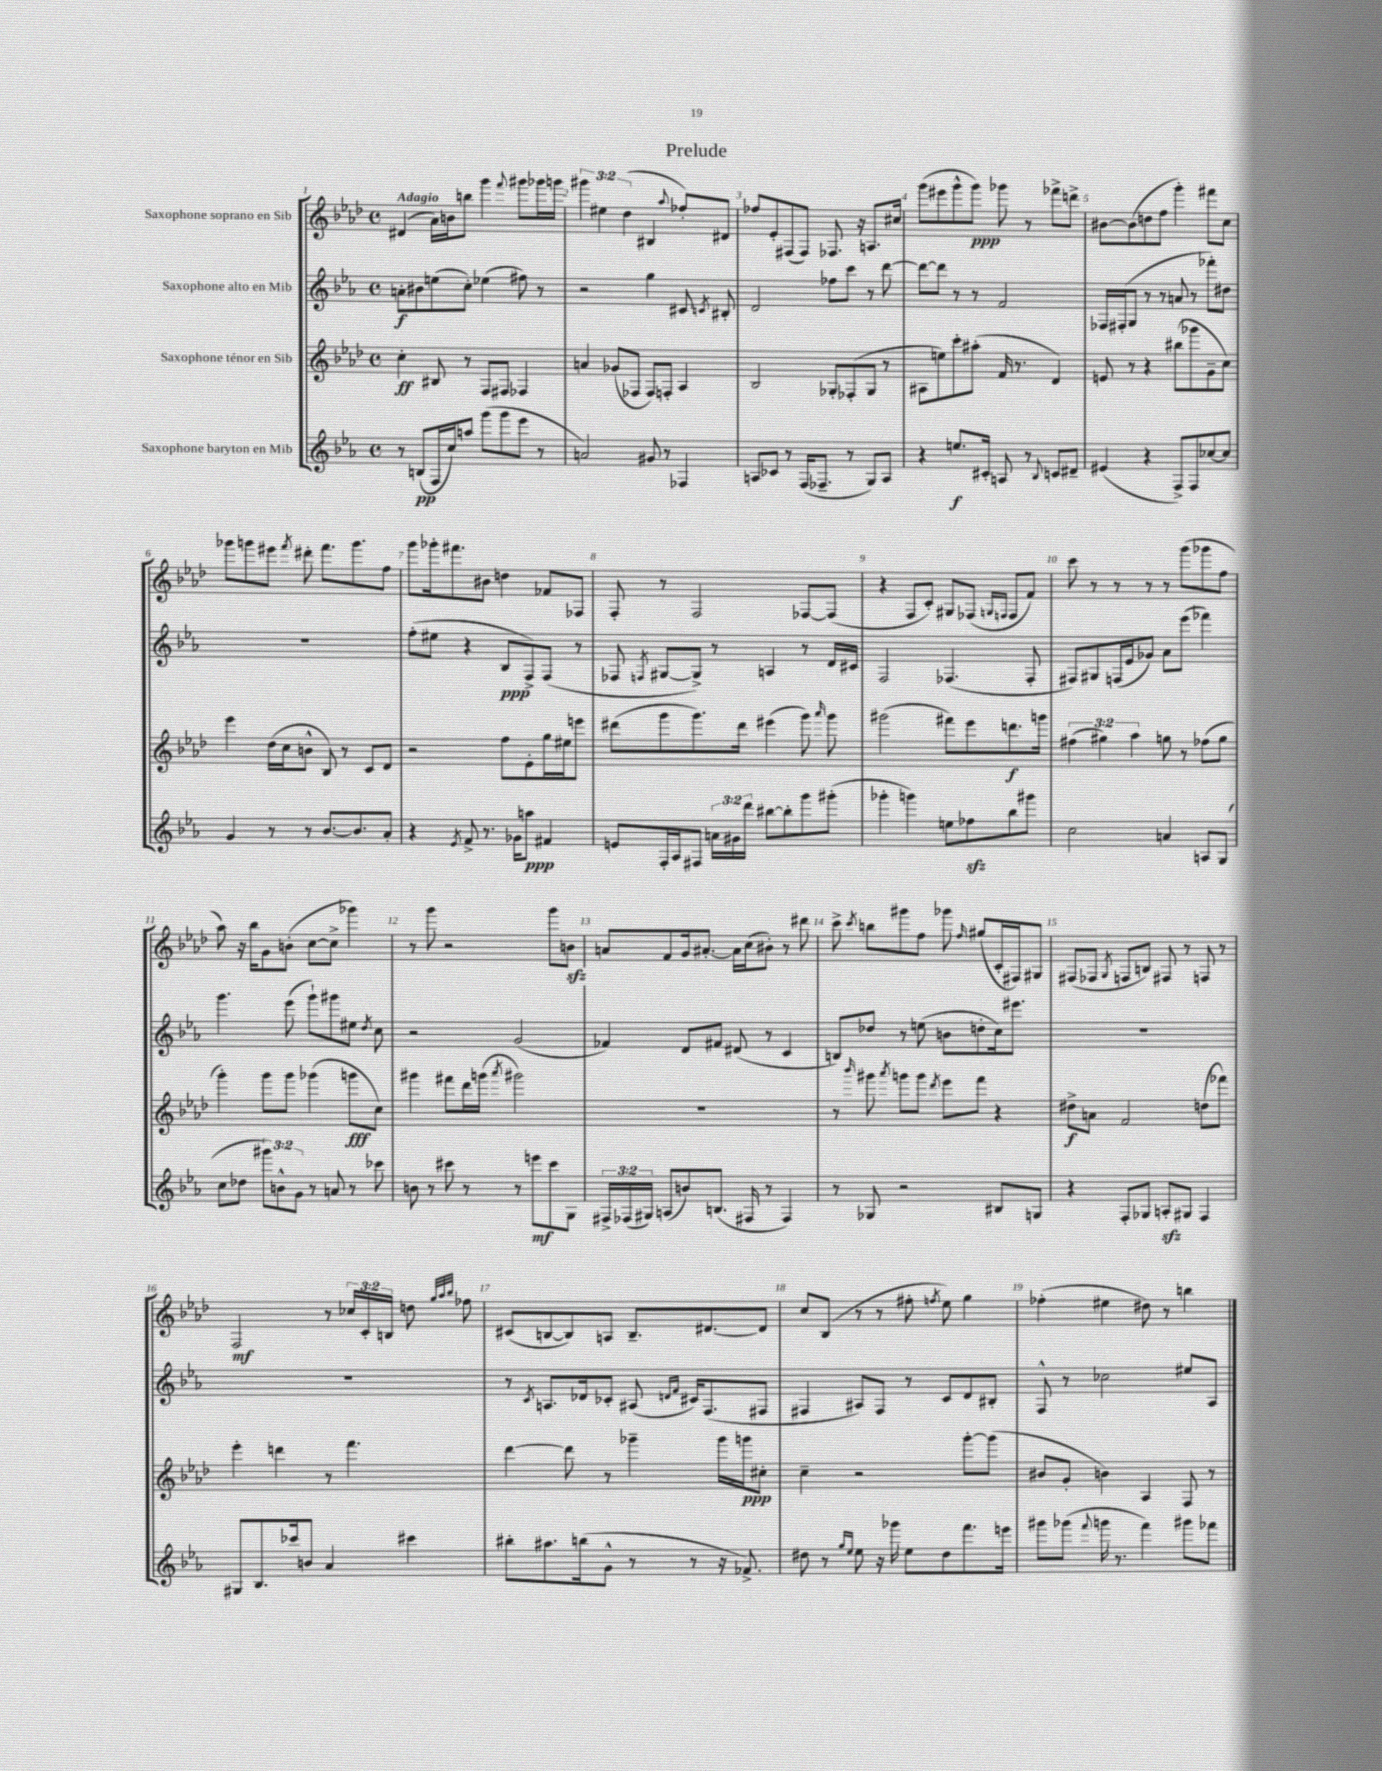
\header { title = "Prelude" }
<<
\new StaffGroup <<
\new Staff = "s0" \with { instrumentName = "Saxophone soprano en Sib" } {
    \clef treble \key aes \major \defaultTimeSignature \time 4/4 \override Staff.TupletNumber.text = #tuplet-number::calc-fraction-text \tempo "Adagio"
    \autoBeamOff dis'4( aes'16[) b'16 b''8] g'''4 \appoggiatura { f'''8 } gis'''8[ ges'''16 g'''16] |
    \tuplet 3/2 { gis'''4 eis''4 des''4( } bis4 \appoggiatura { aes''8 } fes''8[-.) dis'8] |
    fes''8[ ees'8-. fis8( fis8]) fes8. r16 a8.[ cis''16] |
    g'''8[( eis'''8 g'''8-^ g'''8]\ppp) ges'''8 r8 fes'''8[-> d'''8]-> |
    bis'8[~ bis'8( d''8 f''8] g'''4-.) fis'''8[ c''8] |
    ges'''8[ g'''8 eis'''8] \acciaccatura { f'''8 } dis'''8-. f'''8.[ g'''8. f''8] |
    g'''8[ ges'''16-. fis'''8. bis'8] d''4 fes'8[ fes8] |
    f8-. r8 f2 fes8[~ fes8]( |
    r4 f8[ c'8]-.) gis8[ fes8]( \grace { g16[ f16] } f8[ f'8]) |
    c'''8 r8 r8 r8 r8 g'''8[( ges'''8 f''8] |
    aes''8) r16 bes''16[ g'8 b'8]-.( c''8[~ c''8]-> ges'''4) |
    r8 g'''8 r2 g'''8[ b'8]\sfz |
    a'8[ f'8 g'16 ais'8.]~-. ais'16[ c''16( bis'8]-.) r8 dis'''8 |
    c'''8-> \acciaccatura { c'''8 } b''8[ gis'''8 f''8] ges'''8 \grace { f''16 } gis''8[( c'16-. fis16) gis8] |
    fis8[( fes8] \acciaccatura { g8 } f8[ b8]) fis8 r8 f8 r8 |
    f2\mf r8 \tuplet 3/2 { ces''16[ c'16-. b16] } d''8 \grace { g''32[ aes''32 bes''32] } fes''8 |
    cis'8[( b8~ b8) a8] b8.[-- dis'8.~ dis'8] |
    c''8[ bes8]( r8 r8 fis''8-. \acciaccatura { f''8 } ees''8) g''4 |
    fes''4-.( eis''4 dis''8) r8 b''4 \bar "|." |
}
\new Staff = "s1" \with { instrumentName = "Saxophone alto en Mib" } {
    \clef treble \key ees \major \defaultTimeSignature \time 4/4
    \autoBeamOff a'8[-.\f bis'8 e''8( c''8]-.) ees''4( fis''8) r8 |
    r2 g''4 cis'8 \acciaccatura { c'8 } bis8-. |
    d'2 fes''8[ c'''8] r8 d'''8~ |
    d'''8[~ d'''8] r8 r8 f'2 |
    fes16[ fis16-.( g8] r8 r8 a'8 r8 fes'''8[-.) dis''8] |
    R1 |
    f''8[-.( eis''8] r4 bes8[\ppp f8->) f8]( r8 |
    fes8 \acciaccatura { f8 } gis8[~ gis8]->) r8 a4 r8 d'16[ cis'16] |
    f2 fes4.( fes8-. |
    fis8[) gis8 f16( ees'16 ges'8]) aes'8[ ees'''8]( fes'''4) |
    g'''4. ees'''8( g'''8[-!) gis'''8 eis''8] \acciaccatura { d''8 } c''8 |
    r2 g'2( |
    fes'4) d'8[ fis'8] dis'8( r8 c'4 |
    b8[) des''8] r8 e''8( b'8[ d''8-. c''16) eis'''8.] |
    R1 |
    R1 |
    r8 \acciaccatura { c'8 } a8.[ des'16 ces'8]-. ais8( \grace { d'16[ f'16] } cis'16[) f8.( fis8] |
    fis4 ais8[) fis8] r8 c'8[ d'8 bis8]-. |
    f8-^ r8 ces''2 eis''8[ aes8] \bar "|." |
}
\new Staff = "s2" \with { instrumentName = "Saxophone ténor en Sib" } {
    \clef treble \key aes \major \defaultTimeSignature \time 4/4 \override Staff.TupletNumber.text = #tuplet-number::calc-fraction-text
    \autoBeamOff c''4-.\ff bis8 r8 f8[ fis8] fes4 |
    a'4 ges'8[( fes8] fes8[) f8]-. aes4 |
    bes2 ges8[-. fes8-.( ges8] r8 |
    ais8[ e''8) c'''8-. ais''8]-.( f'16 r8. des'4) |
    e'8 r8 r4 bis''8[( ges'''8 g'8-- c''8]) |
    ees'''4 des''16[( c''16 b'8]-^ bes8) r8 c'8[ des'8] |
    r2 f''8[ ees'8-. g''16 eis''16 e'''8] |
    dis'''8[( g'''8 g'''8.) dis'''16] eis'''4( g'''8) \grace { aes'''16 } g'''8 |
    gis'''2( fis'''8[) ees'''8 d'''8.\f g'''16] |
    \tuplet 3/2 { fis''4( gis''4) aes''4 } g''8 r8 fes''8[( g''8] |
    g'''4-.) g'''8[ g'''8] ges'''4( g'''8[\fff c''8]) |
    gis'''4 fis'''8[ des'''16 g'''16]( \acciaccatura { aes'''8 } gis'''2) |
    R1 |
    r8 \grace { bes'''16 } gis'''8 \acciaccatura { aes'''8 } g'''8[ g'''8] \acciaccatura { des'''8 } ees'''8[ f'''8] r4 |
    dis''8[->\f a'8] f'2 d''8[( fes'''8]) |
    ees'''4-. d'''4 r8 f'''4. |
    des'''4~ des'''8 r8 ges'''4-- ges'''16[ g'''16\ppp cis''8]-. |
    c''4-- r2 g'''8[~-. g'''8]( |
    bis'8[ g'8]-. b'4) aes4 f8 r8 \bar "|." |
}
\new Staff = "s3" \with { instrumentName = "Saxophone baryton en Mib" } {
    \clef treble \key ees \major \defaultTimeSignature \time 4/4 \override Staff.TupletNumber.text = #tuplet-number::calc-fraction-text
    \autoBeamOff r8 b8[\pp( f16 c''16) a''8] g'''8[( g'''8 ees'''8] r8 |
    a'2) gis'8 r8 fes4 |
    a8[ ces'8] r8 f16[( fes8.]-- r8 g8[) a8] |
    r4 e''8.[\f cis'16]-. a8 r8 \appoggiatura { bes8 } c'8[ dis'8]-- |
    eis'4( r4 f8[->) f8 ces''8~ ces''8] |
    g'4 r8 r8 bes'8.[~ bes'8. aes'8]-. |
    r4 \acciaccatura { ees'8 } f'8-> r8. ges'16[ a''8]\ppp fis'4 |
    e'8[ f16-. aes16 fis8] \tuplet 3/2 { a'16[ gis'16 d'''16] } bis''8[~ bis''8-. g'''8 gis'''8]-.( |
    ges'''4-. g'''4) e''8[ fes''8\sfz bes''8 gis'''8] |
    c''2 a'4 a8[ g8]( |
    c''8[ des''8] \tuplet 3/2 { gis'''8[) b'8-^ g'8] } r8 a'8 r8 ces'''8 |
    b'8 r8 cis'''8 r8 r8 e'''8[\mf cis'''8 g8] |
    \tuplet 3/2 { fis16[-> fes16( gis16]) } a8[( b'8) b8.]( fis16 r8 fis4) |
    r8 ges8 r2 bis8[ g8] |
    r4 f8[-. ges8] a8[-.\sfz gis8] f4 |
    gis8[ bes8. ces'''16 b'8] aes'4 cis'''4 |
    bis''8[-. ais''8. b''16( g'8]-^ r8 r8 r16 fes'8.->) |
    dis''8 r8 \grace { g''16[ ees''16] } ees''8 r16 ges'''16 ees''8[ dis''8 f'''8. e'''16] |
    gis'''8[ ges'''8]( \appoggiatura { f'''8 } g'''16 r8. f'''4) gis'''8[ fes'''8] \bar "|." |
}
>>
>>
\layout { \context { \Score \override BarNumber.break-visibility = ##(#f #t #t) barNumberVisibility = #all-bar-numbers-visible } }
